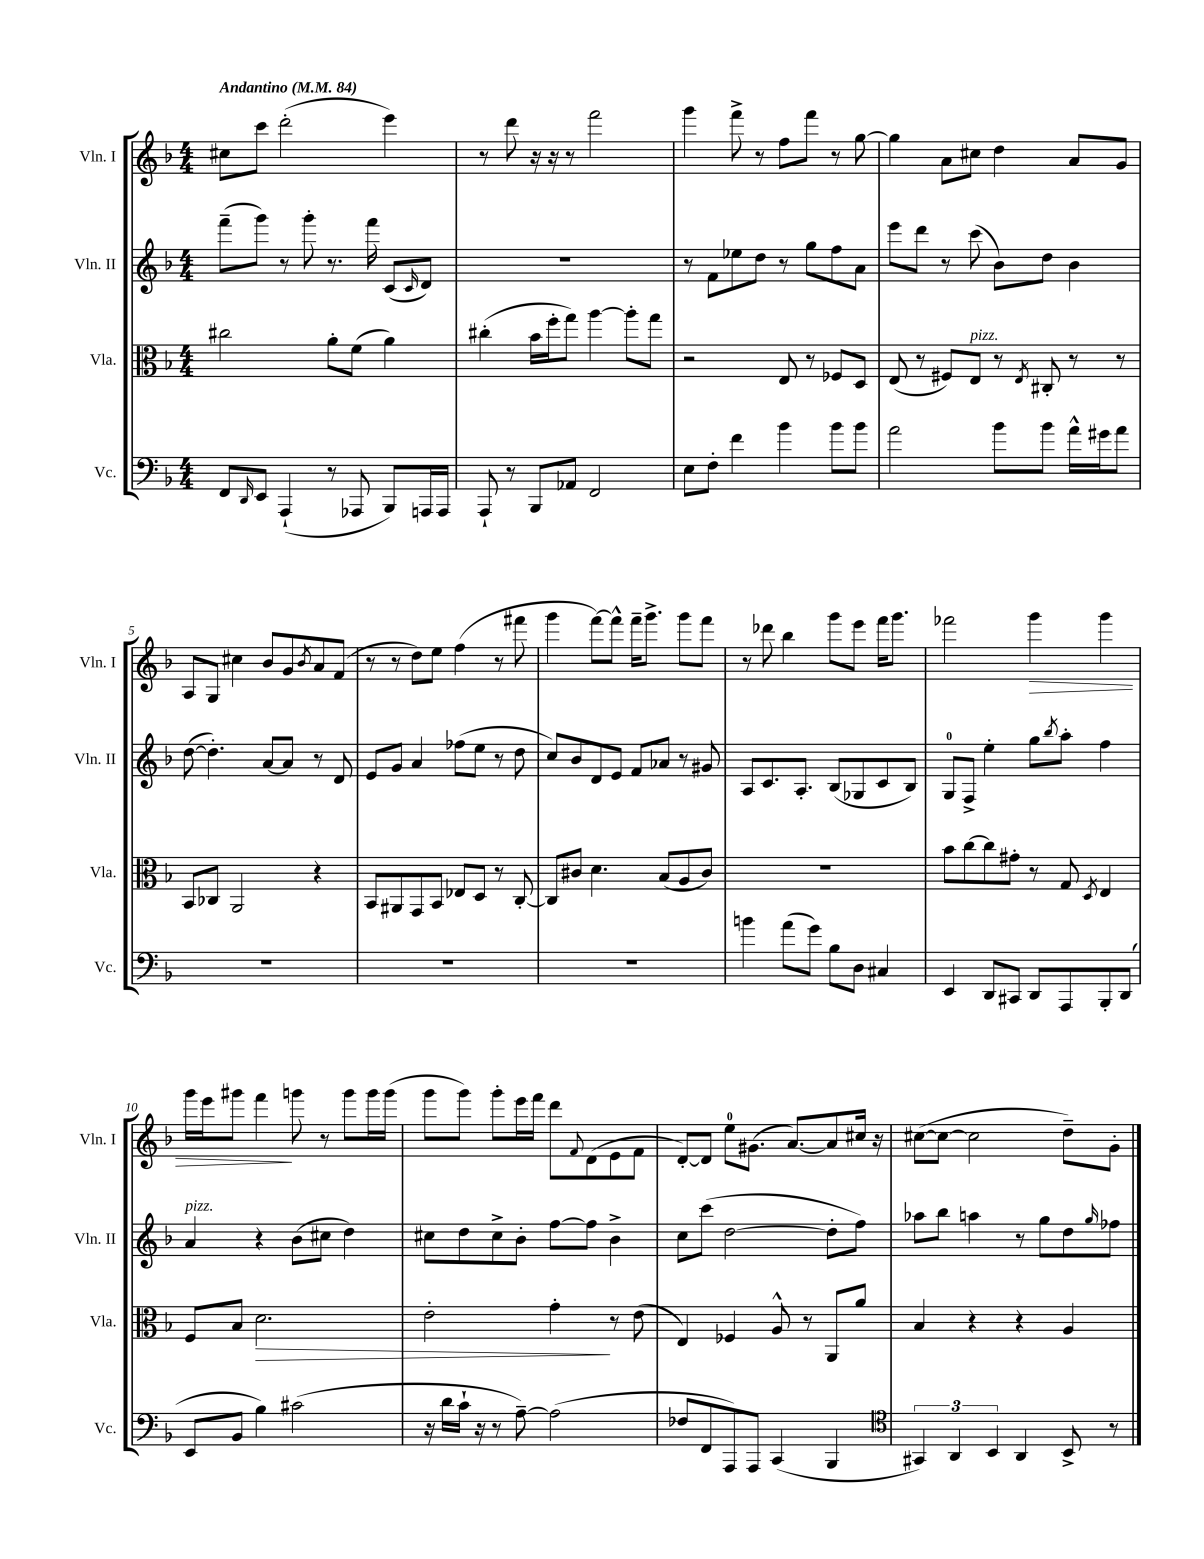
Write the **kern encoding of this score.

**kern	**kern	**dynam	**kern	**kern	**dynam
*part4	*part3	*part3	*part2	*part1	*part1
*staff4	*staff3	*staff3	*staff2	*staff1	*staff1
*I"Vc.	*I"Vla.	*	*I"Vln. II	*I"Vln. I	*
*I'Vc.	*I'Vla.	*	*I'Vln. II	*I'Vln. I	*
*clefF4	*clefC3	*	*clefG2	*clefG2	*
*k[b-]	*k[b-]	*	*k[b-]	*k[b-]	*
*M4/4	*M4/4	*	*M4/4	*M4/4	*
*MM84	*MM84	*	*MM84	*MM84	*
=1	=1	=1	=1	=1	=1
!	!	!	!	!LO:TX:a:B:t=Andantino	!
8FF/L	2cc#X\	.	(8fff~\L	8cc#X\L	.
16qqDD/	.	.	.	.	.
8EE/J	.	.	8ggg\J)	8ccc\J	.
(4AAA`/	.	.	8r	(2ddd'\	.
.	.	.	8ggg'\	.	.
8r	8a'\L	.	8.r	.	.
8AAA-X/	(8f\J	.	.	.	.
.	.	.	16fff\	.	.
8BBB-/L)	4a\)	.	(8c/L	4eee\)	.
.	.	.	16qqc/	.	.
16AAAn/L	.	.	8d/J)	.	.
16AAA/JJ	.	.	.	.	.
=2	=2	=2	=2	=2	=2
8AAA`/	(4cc#X'\	.	1r	8r	.
8r	.	.	.	8ddd\	.
8BBB-/L	16b-\LL	.	.	16r	.
.	16ff'\J	.	.	16r	.
8AA-X/J	8gg\J)	.	.	8r	.
2FF/	[4aa\	.	.	2fff\	.
.	8aa'\L]	.	.	.	.
.	8gg\J	.	.	.	.
=3	=3	=3	=3	=3	=3
8E\L	2r	.	8r	4ggg\	.
8F'\J	.	.	8f\L	.	.
4f\	.	.	8ee-X\	8fff^\	.
.	.	.	8dd\J	8r	.
4b-\	8E/	.	8r	8ff\L	.
.	8r	.	8gg\L	8fff\J	.
8b-\L	8F-X/L	.	8ff\	8r	.
8b-\J	8D/J	.	8a\J	[8gg\	.
=4	=4	=4	=4	=4	=4
2a\	(8E/	.	8eee\L	4gg\]	.
.	8r	.	8ddd\J	.	.
.	8F#X/L)	.	8r	8a\L	.
!	!LO:TX:a:i:t=pizz.	!	!	!	!
.	8E/J	.	(8ccc\	8cc#X\J	.
8b-\L	8r	.	8b-\L)	4dd\	.
.	8qE/	.	.	.	.
8b-\J	8C#X'/	.	8dd\J	.	.
16a^^\LL	8r	.	4b-\	8a/L	.
16g#X\J	.	.	.	.	.
8a\J	8r	.	.	8g/J	.
!!LO:LB:g=z
=5	=5	=5	=5	=5	=5
1r	8BB-/L	.	([8dd\	8A/L	.
.	8C-X/J	.	4.dd'\])	8G/J	.
.	2AA/	.	.	4cc#X\	.
.	.	.	[8a/L	8b-/L	.
.	.	.	8a/J]	8g/	.
.	.	.	.	8qb-/	.
.	4r	.	8r	8a/	.
.	.	.	8d/	(8f/J	.
=6	=6	=6	=6	=6	=6
1r	8BB-/L	.	8e/L	8r	.
.	8AA#X/	.	8g/J	8r	.
.	8GG/	.	4a/	8dd\L)	.
.	8BB-/J	.	.	8ee\J	.
.	8E-X/L	.	(8ff-X\L	(4ff\	.
.	8D/J	.	8ee\J	.	.
.	8r	.	8r	8r	.
.	[8C'/	.	8dd\	8fff#X\	.
=7	=7	=7	=7	=7	=7
1r	8C/L]	.	8cc/L)	4ggg\	.
.	8c#X/J	.	8b-/	.	.
.	4.d\	.	8d/	[8fff\L)	.
.	.	.	8e/J	8fff^^\J]	.
.	.	.	8f/L	16fff~\KL	.
.	.	.	.	8.ggg^\J	.
.	(8B-/L	.	8a-X/J	.	.
.	8A/	.	8r	8ggg\L	.
.	8c#/J)	.	8g#X/	8fff\J	.
=8	=8	=8	=8	=8	=8
4bn\	1r	.	8A/L	8r	.
.	.	.	8.c/	8ddd-X\	.
(8a\L	.	.	.	4bb-\	.
.	.	.	8.A'/J	.	.
8g\J)	.	.	.	.	.
8B-\L	.	.	(8B-/L	8ggg\L	.
8D\J	.	.	8G-X/	8eee\J	.
4C#X/	.	.	8c/	16fff\KL	.
.	.	.	.	8.ggg\J	.
.	.	.	8B-/J)	.	.
=9	=9	=9	=9	=9	=9
4EE/	8b-\L	.	8G/L	2fff-X\	.
.	[8cc\	.	8F^/J	.	.
8DD/L	8cc\]	.	4ee'\	.	.
8CC#X/J	8g#X'\J	.	.	.	.
!	!	!	!	!	!LO:HP:b
8DD/L	8r	.	8gg\L	4ggg\	>
.	.	.	8qbb-/	.	.
8AAA/	8G/	.	8aa'\J	.	.
.	8qD/	.	.	.	.
8BBB-'/	4E/	.	4ff\	4ggg\	.
(8DD/J	.	.	.	.	.
!!LO:LB:g=z
=10	=10	=10	=10	=10	=10
!	!	!	!LO:TX:a:i:t=pizz.	!	!
8EE/L	8F/L	.	4a/	16ggg\LL	.
.	.	.	.	16eee\J	.
8BB-/J	8B-/J	.	.	8ggg#X\J	.
!	!	!LO:HP:b	!	!	!
4B-\)	2.d\	>	4r	4fff\	.
(2c#X\	.	.	(8b-\L	8gggn\	]
.	.	.	8cc#X\J	8r	.
.	.	.	4dd\)	8ggg\L	.
.	.	.	.	16ggg\L	.
.	.	.	.	(16ggg\JJ	.
=11	=11	=11	=11	=11	=11
16r	2e'\	.	8cc#X\L	8ggg\L	.
16d\LL	.	.	.	.	.
16c`\JJ	.	.	8dd\	8ggg\J)	.
16r	.	.	.	.	.
8r	.	.	8cc#^\	8ggg'\L	.
[8A~\)	.	.	8b-'\J	16eee\L	.
.	.	.	.	16fff\JJ	.
(2A\]	4g'\	.	[8ff\L	8ddd\L	.
.	.	.	.	8qqf/	.
.	.	.	8ff\J]	(8d\	.
.	8r	]	4b-^\	8e\	.
.	(8e\	.	.	8f\J	.
=12	=12	=12	=12	=12	=12
8F-X/L	4E/)	.	8cc\L	[8d'/L)	.
8FF/	.	.	(8ccc\J	8d/J]	.
8AAA/)	4F-X/	.	[2dd\	8ee\L	.
8AAA/J	.	.	.	(8.g#X\J	.
(4CC/	8A^^/	.	.	.	.
.	.	.	.	[8.a/L)	.
.	8r	.	.	.	.
4BBB-/	8AA/L	.	8dd'\L]	8a/]	.
.	8a/J	.	8ff\J)	16cc#X/Jk	.
.	.	.	.	16r	.
=13	=13	=13	=13	=13	=13
*clefC4	*	*	*	*	*
6GG#X/)	4B-/	.	8aa-X\L	([8cc#X\L	.
.	.	.	8bb-\J	8cc#\J_	.
6AA/	.	.	.	.	.
.	4r	.	4aan\	2cc#\]	.
6BB-/	.	.	.	.	.
4AA/	4r	.	8r	.	.
.	.	.	8gg\L	.	.
8BB-^/	4A/	.	8dd\	8dd~\L)	.
.	.	.	16qqgg/	.	.
8r	.	.	8ff-X\J	8g'\J	.
==	==	==	==	==	==
*-	*-	*-	*-	*-	*-
